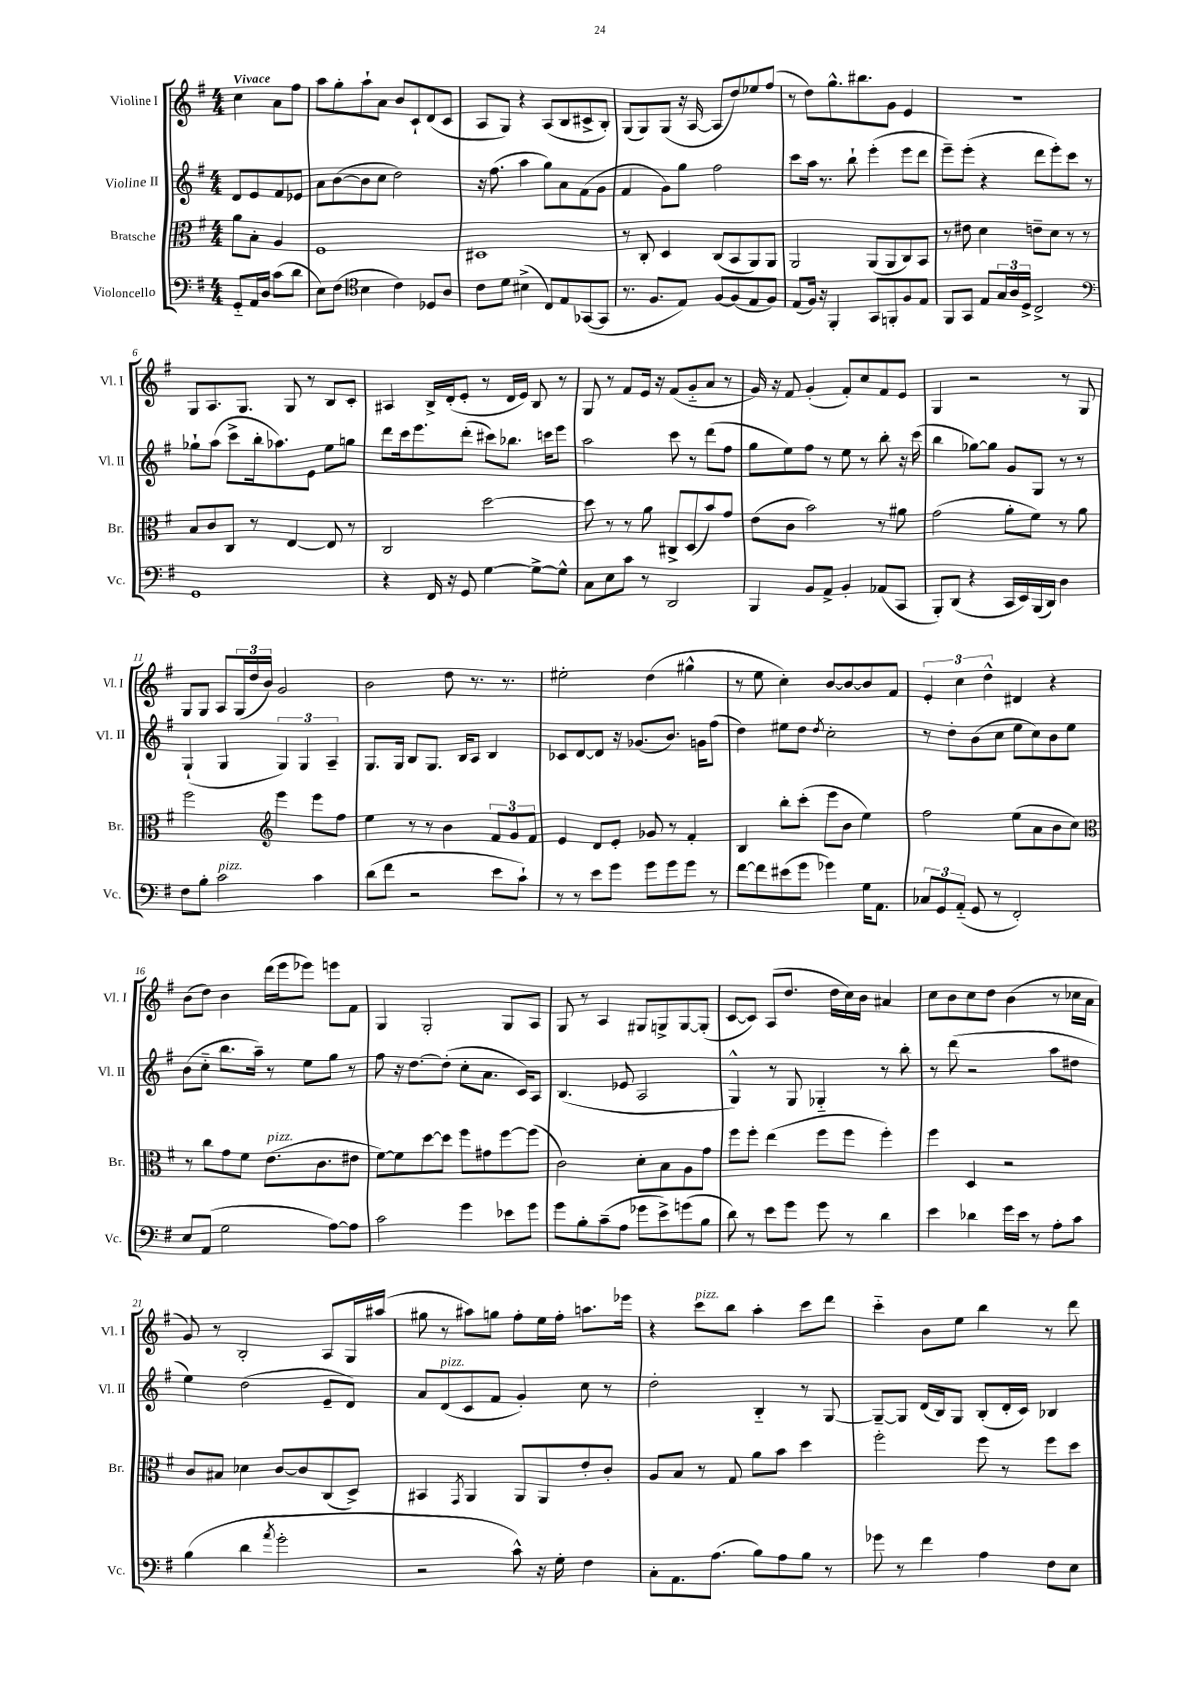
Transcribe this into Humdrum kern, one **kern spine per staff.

**kern	**kern	**kern	**kern
*part4	*part3	*part2	*part1
*staff4	*staff3	*staff2	*staff1
*I"Violoncello	*I"Bratsche	*I"Violine II	*I"Violine I
*I'Vc.	*I'Br.	*I'Vl. II	*I'Vl. I
*clefF4	*clefC3	*clefG2	*clefG2
*k[f#]	*k[f#]	*k[f#]	*k[f#]
*M4/4	*M4/4	*M4/4	*M4/4
=	=	=	=
!	!	!	!LO:TX:a:B:t=Vivace
8GG/L	8a\L	8d/L	4cc\
16AA/L	8B'\J	8e/	.
16D/JJ	.	.	.
(8c\L	4A/	8f#/	8a\L
8d\J	.	8e-X/J	8ff#\J
=1	=1	=1	=1
8E\L)	1F#	8a\L	8aa\L
(8F#\J	.	([8b\	8gg'\
*clefC4	*	*	*
4B\	.	8b\]	8aa`\
.	.	8cc\J	8a\J
4c\)	.	2dd\)	8b/L
.	.	.	8c`/
8D-X/L	.	.	(8d/
8A/J	.	.	8c/J
=2	=2	=2	=2
8c\L	1D#X	16r	8A/L
.	.	(8.ff#\	.
8d\J	.	.	8G/J)
(4B#X^\	.	4aa\	4r
8C/L)	.	8gg\L)	(8A/L
8E/	.	8a\	8B/
([8GG-X/	.	(8f#\	8c#X^/
8GG-/J]	.	8g\J	8B'/J)
=3	=3	=3	=3
8.r	8r	4f#/	(8G/L
.	8C'/	.	8G/)
8.F#/L	.	.	.
.	4D/	8g\L)	(8G/J
8E/J)	.	8gg\J	16r
.	.	.	[16A/
[8F#/L	(8C/L	2ff#\	8A/L]
(8F#/]	8BB/	.	8dd/)
8E/	8AA/)	.	8ee-X/
8F#/J)	8AA/J	.	(8ff#/J
=4	=4	=4	=4
(8E/L	2AA/	8ccc\L	8r
16F#/Jk)	.	16aa\Jk	8dd\L)
16r	.	8.r	.
4FF#'/	.	.	8.gg^^\
.	.	8bb`\	.
.	.	.	8.bb#X\
8GG/L	(8AA/L	(4eee'\	.
8FFn'/	8AA/	.	8g\J
8F#/	8C/)	8eee\L	4e/
8E/J	8BB/J	8ddd\J	.
=5	=5	=5	=5
8FF#/L	8r	8eee~\L)	1r
8GG/J	8e#X\	(8eee'\J	.
8E/L	4d\	4r	.
24G/L	.	.	.
24A/	.	.	.
24D^/JJ	.	.	.
2C^/	8en~\L	8ddd\L	.
.	8d\J	8eee'\)	.
.	8r	8ccc\J	.
.	8r	8r	.
!!LO:LB:g=z
=6	=6	=6	=6
*clefF4	*	*	*
1GG	8B/L	8gg-X`\L	8G/L
.	8c/	(8aa\J	8.A/
.	8C/J	8ccc^\L	.
.	.	.	8.G/J
.	8r	16bb'\k	.
.	.	8.aa-X\)	.
.	[4E/	.	8G/
.	.	8e\J	8r
.	8E/]	8ee\L	8B/L
.	8r	8ggn\J	8c'/J
=7	=7	=7	=7
4r	2C/	8ddd\L	4A#X/
.	.	16ccc\k	.
.	.	8.eee\	.
16FF#/	.	.	16B^/LL
16r	.	.	(16d'/J
8GG/	.	(8ddd'\J	8e'/J
[4G\	[2dd\	8ccc#X\L)	8r
.	.	8.bb-X\J	16d/LL
.	.	.	16e/JJ)
8G^\L_	.	.	8B/
.	.	16cccn\KL	.
8G^^\J]	.	8eee\J	8r
=8	=8	=8	=8
8C\L	8dd\]	2aa\	8G/
8E\	8r	.	8r
8c\J	8r	.	8f#/L
8r	8a\	.	16e/Jk
.	.	.	16r
2DD/	8C#X^/L	8ccc\	(8f#/L
.	(8D/	8r	8g/
.	8b/)	(8ddd\L	8a/J
.	8g/J	8ff#\J	8r
=9	=9	=9	=9
4BBB/	(8e\L	8gg\L	16g/)
.	.	.	16r
.	8c\J	8ee\)	8f#/
8BB/L	2b\)	8ff#\J	(4g'/
8AA^/J	.	8r	.
4BB'/	.	8ee\	8f#'/L)
.	.	8r	8cc/
(8AA-X/L	8r	8bb'\	8f#/
8CC/J	8a#X\	16r	8e/J
.	.	(16ccc\	.
=10	=10	=10	=10
8BBB'/L)	(2g\	4bb\	4G/
(8DD/J	.	.	.
4r	.	[8gg-X\L)	2r
.	.	8gg-\J]	.
16CC/LL	8a'\L	8g/L	.
16EE/)	.	.	.
(16BBB/	8f#\J)	8G/J	.
16DD/JJ)	.	.	.
4D\	8r	8r	8r
.	8a\	8r	8G/
!!LO:LB:g=z
=11	=11	=11	=11
8F#\L	2ff#\	(4G`/	8G/L
8B'\J	.	.	8G/J
!LO:TX:a:i:t=pizz.	!	!	!
2c\	.	4G/	8A/L
.	.	.	(24G/L
.	.	.	24dd/
.	.	.	24b/JJ)
*	*clefG2	*	*
.	4eee\	6G/)	2g/
.	.	6G/	.
4c\	8eee\L	.	.
.	.	6A~/	.
.	8ff#\J	.	.
=12	=12	=12	=12
(8d\L	4ee\	8.G/L	2b\
8f#\J	.	.	.
.	.	16G/Jk	.
2r	8r	8B/L	.
.	8r	8.G/J	.
.	4b\	.	8dd\
.	.	16B/KL	.
.	.	8A/J	8.r
8e\L	12f#/L	4B/	.
.	.	.	8.r
.	12g/	.	.
8c`\J)	.	.	.
.	12f#/J	.	.
=13	=13	=13	=13
8r	4e/	8c-X/L	2ee#X'\
8r	.	[8d/	.
8e\L	8d/L	8d/J]	.
8g\J	8e'/J	16r	.
.	.	(8.g-X/L	.
8g\L	8g-X/	.	(4dd\
8g\	8r	8.b/J)	.
8g\J	4f#'/	.	4gg#X^^\
.	.	16gn\KL	.
8r	.	(8ff#\J	.
=14	=14	=14	=14
[8f#\L	4B/	4dd\)	8r
8f#\]	.	.	8ee\
(8e#X\	8bb'\L	8ee#X\L	4cc'\)
8g\J	(8ccc'\J	8dd\J	.
.	.	8qdd/	.
4g-X\)	8eee\L	2cc'\	[8b/L
.	8b\J	.	8b/_
16G\KL	4ee\)	.	8b/]
8.AA\J	.	.	.
.	.	.	8f#/J
=15	=15	=15	=15
12C-X/L	2ff#\	8r	6e'/
12GG/	.	.	.
.	.	8dd'\L	.
(12AA/J	.	.	6cc\
8GG/	.	(8b\	.
.	.	.	6dd^^\
8r	.	8cc\J	.
2FF#'/)	(8ee\L	8ee\L	4d#X/
.	8a\	8cc\)	.
.	8b\	8b\	4r
.	8cc\J)	8ee\J	.
!!LO:LB:g=z
=16	=16	=16	=16
*	*clefC3	*	*
8E/L	8r	(8b\L	(8b\L
(8AA/J	8cc\L	8cc\J	8dd\J)
2G\	8g\	8.bb\L	4b\
.	8f#\J	.	.
.	.	16aa~\Jk)	.
!	!LO:TX:a:i:t=pizz.	!	!
.	(8.e\L	8r	(16ddd\LL
.	.	.	16eee\J
.	.	8ee\L	8eee-X\J)
.	8.c\	.	.
[8A\L)	.	8gg\J	8eeen\L
8A\J]	8e#X\J	8r	8f#\J
=17	=17	=17	=17
2c\	[8f#\L)	8ff#\	4G/
.	8f#\]	16r	.
.	.	[8.dd\L	.
.	[8dd\	.	2G'/
.	8dd\J]	(8dd'\J]	.
4g\	8ff#\L	8cc'\L	.
.	8g#X\	8.a\J	.
8e-X\L	[8ff#\	.	8G/L
.	.	16c/KL)	.
8g\J	(8ff#\J]	8A/J	8A/J
=18	=18	=18	=18
8g\L	2c\)	(4.B/	8G/
8B'\	.	.	8r
(8c~\	.	.	4A/
8A\J	.	8e-X/	.
8g-X\L	8d'\L	2A/	8G#X/L
8e^\)	8B\	.	8Gn^/
(8gn\	8A\	.	[8G/
8B\J	8g\J	.	(8G'/J]
=19	=19	=19	=19
8d\)	8ff#\L	4G^^/)	[8c/L
8r	8ff#'\J	.	8c/J])
8e\L	(4ee\	8r	(8A/L
8g\J	.	8G/	8.dd/J
8g\	8ff#\L	4G-X/	.
.	.	.	16dd\LL
8r	8ff#\J	.	16cc\)
.	.	.	16b\JJ
4d\	4ff#'\)	8r	4a#X/
.	.	8bb'\	.
=20	=20	=20	=20
4e\	4ff#\	8r	8cc\L
.	.	(8ddd\	8b\
4d-X\	4D/	2r	8cc\
.	.	.	8dd\J
16g\LL	2r	.	(4b\
16e\JJ	.	.	.
8r	.	.	.
8A'\L	.	8aa\L	8r
8c\J	.	8dd#X\J	16cc-X\LL
.	.	.	16a\JJ
!!LO:LB:g=z
=21	=21	=21	=21
(4B\	8c/L	4ee\)	8g/)
.	8B#X/J	.	8r
4d\	4d-X\	(2dd\	2B'/
8qa/	.	.	.
2g'\	[8c/L	.	.
.	8c/]	.	.
.	(8C/	8e~/L	8A/L
.	8D^/J)	8d/J)	16G/L
.	.	.	(16aa#X/JJ
=22	=22	=22	=22
2r	4BB#X/	8a/L	8gg#X\
!	!	!LO:TX:a:i:t=pizz.	!
.	.	(8d/	8r
.	8qGG/	.	.
.	4AA/	8c/	8aa#X\L)
.	.	8f#/J	8ggn\J
8c^^\)	8AA/L	4g'/)	8ff#'\L
16r	8AA/	.	16ee\L
16G'\	.	.	16ff#'\JJ
4F#\	8e'/	8cc\	8.aan\L
.	8c'/J	8r	.
.	.	.	16eee-X\Jk
=23	=23	=23	=23
8C'\L	8A/L	2dd'\	4r
8.AA\	8B/J	.	.
!	!	!	!LO:TX:a:i:t=pizz.
.	8r	.	8ccc\L
(8.A\J	.	.	.
.	8G/	.	8bb\J
8B\L)	8a\L	4B/	4aa'\
8A\	8b\J	.	.
8B\J	4dd\	8r	8ccc\L
8r	.	[8G/	8ddd\J
=24	=24	=24	=24
8g-X\	2ff#'\	8G~/L_	4ccc\
8r	.	8G/J]	.
4f#\	.	(16d/LL	8b\L
.	.	16B/J)	.
.	.	8G/J	8ee\J
4A\	8ff#\	(8B'/L	4bb\
.	8r	16d'/L	.
.	.	16c/JJ)	.
8F#\L	8ff#\L	4B-X/	8r
8E\J	8dd\J	.	8ddd\
==	==	==	==
*-	*-	*-	*-
